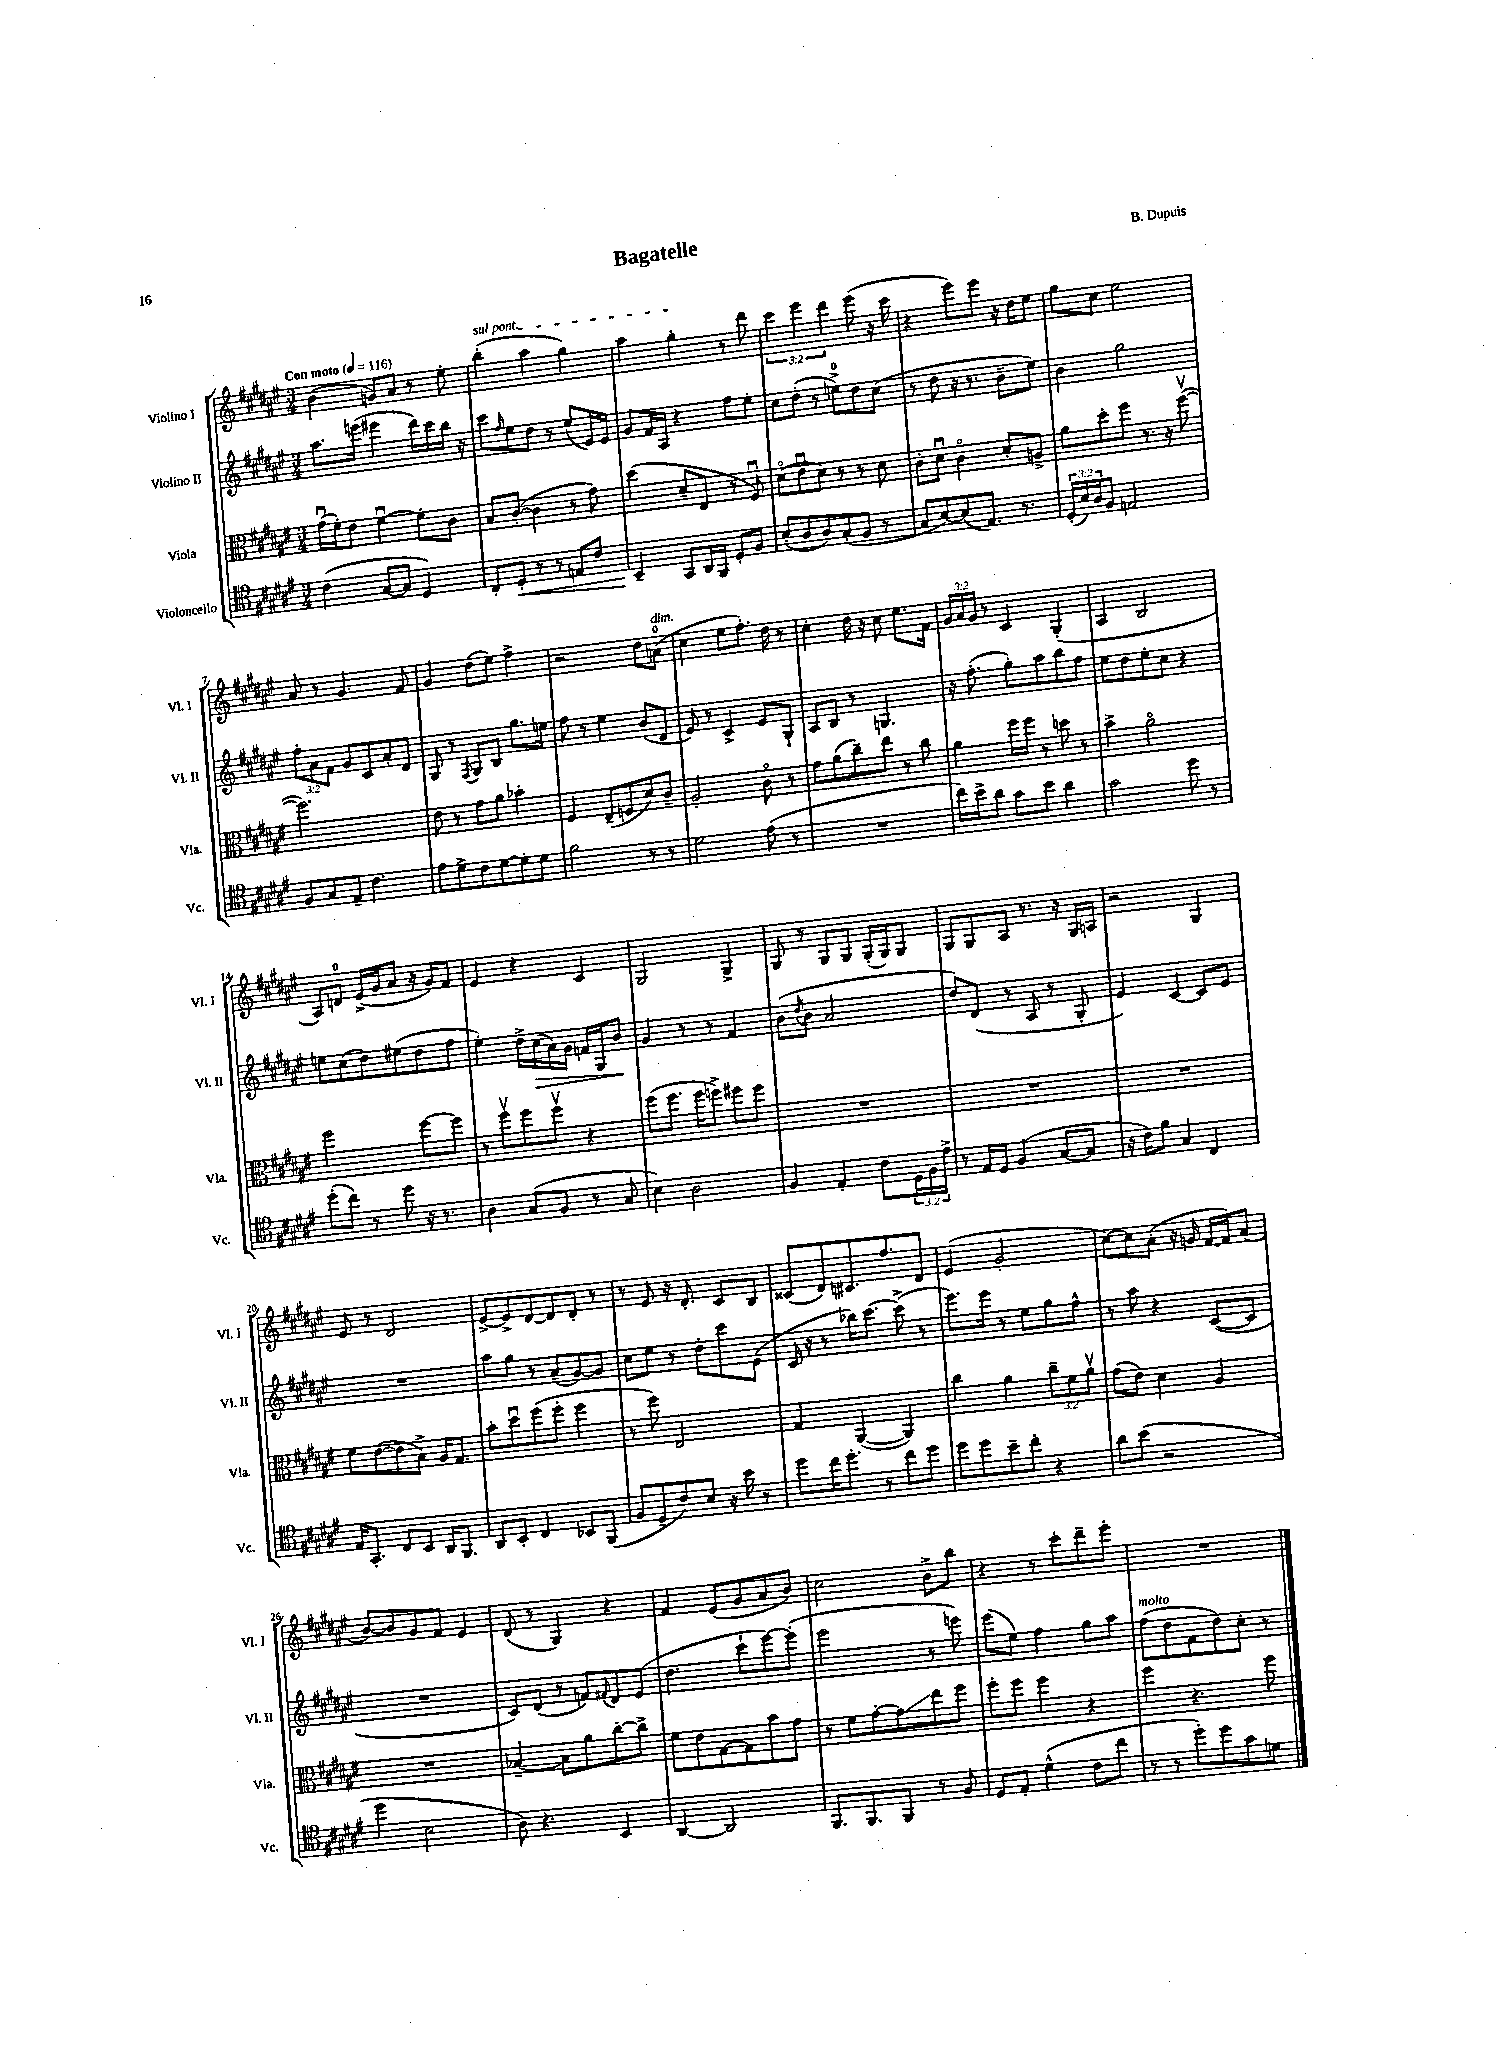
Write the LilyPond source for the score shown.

\header { title = "Bagatelle" composer = "B. Dupuis" }
<<
\new StaffGroup <<
\new Staff = "s0" \with { instrumentName = "Violino I" shortInstrumentName = "Vl. I" } {
    \clef treble \key fis \major \numericTimeSignature \time 3/4 \override Staff.TupletNumber.text = #tuplet-number::calc-fraction-text \tempo "Con moto" 4 = 116
    b'4( g'8) ais'8 r8 eis''8-. |
    \once \override TextSpanner.bound-details.left.text = \markup { \italic "sul pont." } b''4-.\startTextSpan( ais''4 gis''4) |
    ais''4 gis''4-.\stopTextSpan r8 dis'''8 |
    \tuplet 3/2 { cis'''4 eis'''4 dis'''4 } eis'''8( r16 cis'''16 |
    r4 eis'''8) eis'''8 r16 dis''16 eis''8 |
    gis''8 cis''8 eis''2 |
    ais'8 r8 gis'4. fis'8 |
    gis'4 dis''8( eis''8) fis''4-> |
    r2 dis''8 a'8-0^\markup { \italic "dim." }( |
    cis''4 eis''8 fis''8.-.) dis''16 r8 |
    cis''4-. dis''16 r16 cis''8 eis''8. fis'16 |
    \tuplet 3/2 { gis'16 ais'16 gis'16 } r8 cis'4 gis4-.( |
    ais4 b2 |
    ais8) d'8-0 eis'16->( gis'16 ais'8 r16 gis'16) fis'8 |
    eis'4 r4 cis'4 |
    gis2 gis4-> |
    gis8 r8 gis8 gis8 gis16-.( gis16) gis8 |
    gis8 gis8 ais8 r8. r16 gis16 a16 |
    r2 gis4 |
    eis'8 r8 dis'2 |
    eis'8~-> eis'8-> dis'8~ dis'8 dis'8-. r8 |
    r8 eis'8 r16 dis'8.-. cis'8 b8 |
    cisis'8( dis'8) cis'8. fis''8. dis'8 |
    eis'4( gis'2-. |
    cis''8~) cis''8 ais'8-.( r16 g'16 fis'16~ fis'16) ais'8( |
    b'8~) b'8 gis'8 fis'8 eis'4 |
    dis'8( r8 gis4) r4 |
    fis'4 eis'8( gis'8 ais'8 b'8) |
    cis''2 b'8-> b''8 |
    r4 r8 cis'''8-. dis'''8-- eis'''8-. |
    R2. \bar "|." |
}
\new Staff = "s1" \with { instrumentName = "Violino II" shortInstrumentName = "Vl. II" } {
    \clef treble \key fis \major \numericTimeSignature \time 3/4 \override Staff.TupletNumber.text = #tuplet-number::calc-fraction-text
    ais''8. e'''16( eis'''4 dis'''16) cis'''16 b''16 r16 |
    cis'''8 \grace { fis''16 } eis''8 dis''8 r8 eis''8( eis'16) eis'16 |
    gis'8 fis'16 ais16 r4 fis''8 eis''8-. |
    cis''8 dis''8-.( r8 e''8-0->) dis''8 cis''8( |
    r8 dis''8 r16 r8. b'8-- eis''8) |
    b'4 gis''2 |
    \tuplet 3/2 { fis''8-. ais'8 fis'8 } gis'8 cis'8 ais'8-. dis'8 |
    gis8 r8 \acciaccatura { fis8 } gis8 b8 gis''8. e''16 |
    fis''8 r8 eis''4 b'8( dis'8 |
    eis'8) r8 cis'4-> eis'8 gis8-! |
    ais8 b8 r8 g4. |
    r16 fis''8.-.( gis''8-.) ais''8 b''8 fis''8 |
    eis''8 dis''8 eis''8-. cis''8 r4 |
    e''8 cis''8( dis''8) eis''8( dis''8 fis''8 |
    eis''4-.) dis''16-> cis''16\>( ais'16) gis'16 f'16 gis16 b'8\! |
    gis'4 r8 r8 fis'4 |
    b'8( \acciaccatura { dis''8 } b'8 ais'2 |
    dis''8) dis'8( r8 ais8 r8 gis8-. |
    eis'4) cis'4~ cis'8 eis'8 |
    R2. |
    ais''8 gis''8 r8 ais'8--( gis'8~) gis'8 |
    cis''8 eis''8 r8 dis''8-. cis'''8 eis'8( |
    cis'16 r16 r8 bes''16) cis'''8.~ cis'''8->( r8 |
    eis'''8.) eis'''16 r8 eis''8 gis''8 fis''8-^ |
    r8 ais''8 r4 cis'8~( cis'8 |
    R2. |
    cis'8) dis'8( r8 f'8) \appoggiatura { fis'8 } dis'8 eis'8( |
    dis''4. cis'''8-! eis'''8~) eis'''8-.( |
    eis'''2 r8 e'''8) |
    eis'''8( eis''8) fis''4 gis''8 ais''8 |
    fis''8^\markup { \italic "molto" }( dis''8 fis'8 dis''8) cis''8-. r8 \bar "|." |
}
\new Staff = "s2" \with { instrumentName = "Viola" shortInstrumentName = "Vla." } {
    \clef alto \key fis \major \numericTimeSignature \time 3/4 \override Staff.TupletNumber.text = #tuplet-number::calc-fraction-text
    gis'16\downbow( fis'16-.) eis'8 fis'4~\downbow fis'8-. cis'8 |
    b8 cis'8~-.( cis'4 r8 gis'8) |
    dis''4( dis'8-- eis8 r8 fis8\downbow) |
    dis'8\flageolet( eis'8\downbow dis'8) r8 r8 dis'8 |
    cis'8-. dis'8\downbow cis'4\flageolet dis'8-. a8-> |
    ais'8 dis''8-. fis''8 r8. r16 fis''8~\upbow( |
    fis''2.) |
    eis'8 r8 gis'8 ais'8 bes'4-. |
    fis4 eis8--( f8 dis'8) cis'8-- |
    ais2-. cis'8\flageolet r8 |
    gis'8 ais'8( cis''8--) eis''8 r8 cis''8 |
    ais'4 fis''16 fis''16 r8 d''8 r8 |
    b'4-> ais'2\flageolet |
    fis''2 fis''8~ fis''8 |
    r8 fis''8\upbow fis''8 fis''8\upbow r4 |
    fis''8( fis''8. fis''16 f''8->) fis''8 fis''8 |
    R2. |
    R2. |
    R2. |
    fis'8 eis'8~( eis'8 b8->) ais16 gis8. |
    b'8-. dis''8\downbow fis''8( fis''8-. fis''4 |
    r8 fis''8) eis2 |
    gis4 ais,4~( ais,4) |
    cis''4 ais'4 \tuplet 3/2 { cis''8-- fis'8 ais'8\upbow } |
    gis'8( eis'8) dis'4 ais4 |
    R2. |
    bes4~-- bes8 ais'8 cis''8~-. cis''8-> |
    fis'8 eis'8 gis8~ gis8 b'8 gis'8 |
    r8 fis'8 gis'8~-. gis'8\glissando eis''8 fis''8 |
    fis''8-. fis''8 fis''4 r4 |
    fis''4 r4. fis''8 \bar "|." |
}
\new Staff = "s3" \with { instrumentName = "Violoncello" shortInstrumentName = "Vc." } {
    \clef tenor \key fis \major \numericTimeSignature \time 3/4 \override Staff.TupletNumber.text = #tuplet-number::calc-fraction-text
    cis'4( gis8~ gis8 dis4) |
    cis8-. dis8-.\< r8 r8 e8 cis'8 |
    b,4--\! gis,8 ais,16 fis,16 dis8-. fis8 |
    b8-.( ais8 ais8) gis8-.( fis8 r8 |
    gis8 b8~) b8( eis8.) r8. |
    \tuplet 3/2 { dis16-.( b16) ais16 } fis8 e2 |
    fis8 gis8 eis8-- cis'4. |
    eis'8 dis'8-> cis'8 dis'8~ dis'8-. dis'8 |
    fis'2 r8 r8 |
    dis'2 eis'8( r8 |
    R2. |
    cis''16) b'16-> ais'8 gis'8 b'8 ais'4 |
    gis'2 dis''8 r8 |
    dis''8-.( cis''8) r8 dis''8 r16 r8. |
    ais4 gis8( fis8 r8 gis8 |
    b4) ais2 |
    fis4 eis4-. cis'8 \tuplet 3/2 { dis16 fis16 eis'16-> } |
    r8 eis16 dis16 fis4( gis8~ gis8 |
    r16 cis'16) fis'8 gis4 cis4 |
    eis16 gis,8.-. cis8 b,8 ais,16 fis,8. |
    ais,8 b,8-. cis4 bes,8 fis,8( |
    fis8 dis8-- cis'8) b8 r16 b'16 r8 |
    dis''8 cis''16 dis''8.-. r8 cis''8 dis''8 |
    dis''8 dis''8 b'8-- cis''8-. r4 |
    ais'8 b'8( r2 |
    dis''4 b2 |
    ais8) r4. b,4 |
    ais,4~ ais,2 |
    fis,8. fis,8. fis,8 r8 fis8 |
    dis8 eis8-. dis'4-^( cis'8 cis''8 |
    r8 r8 dis''8-.) dis''8 gis'8 d'8 \bar "|." |
}
>>
>>
